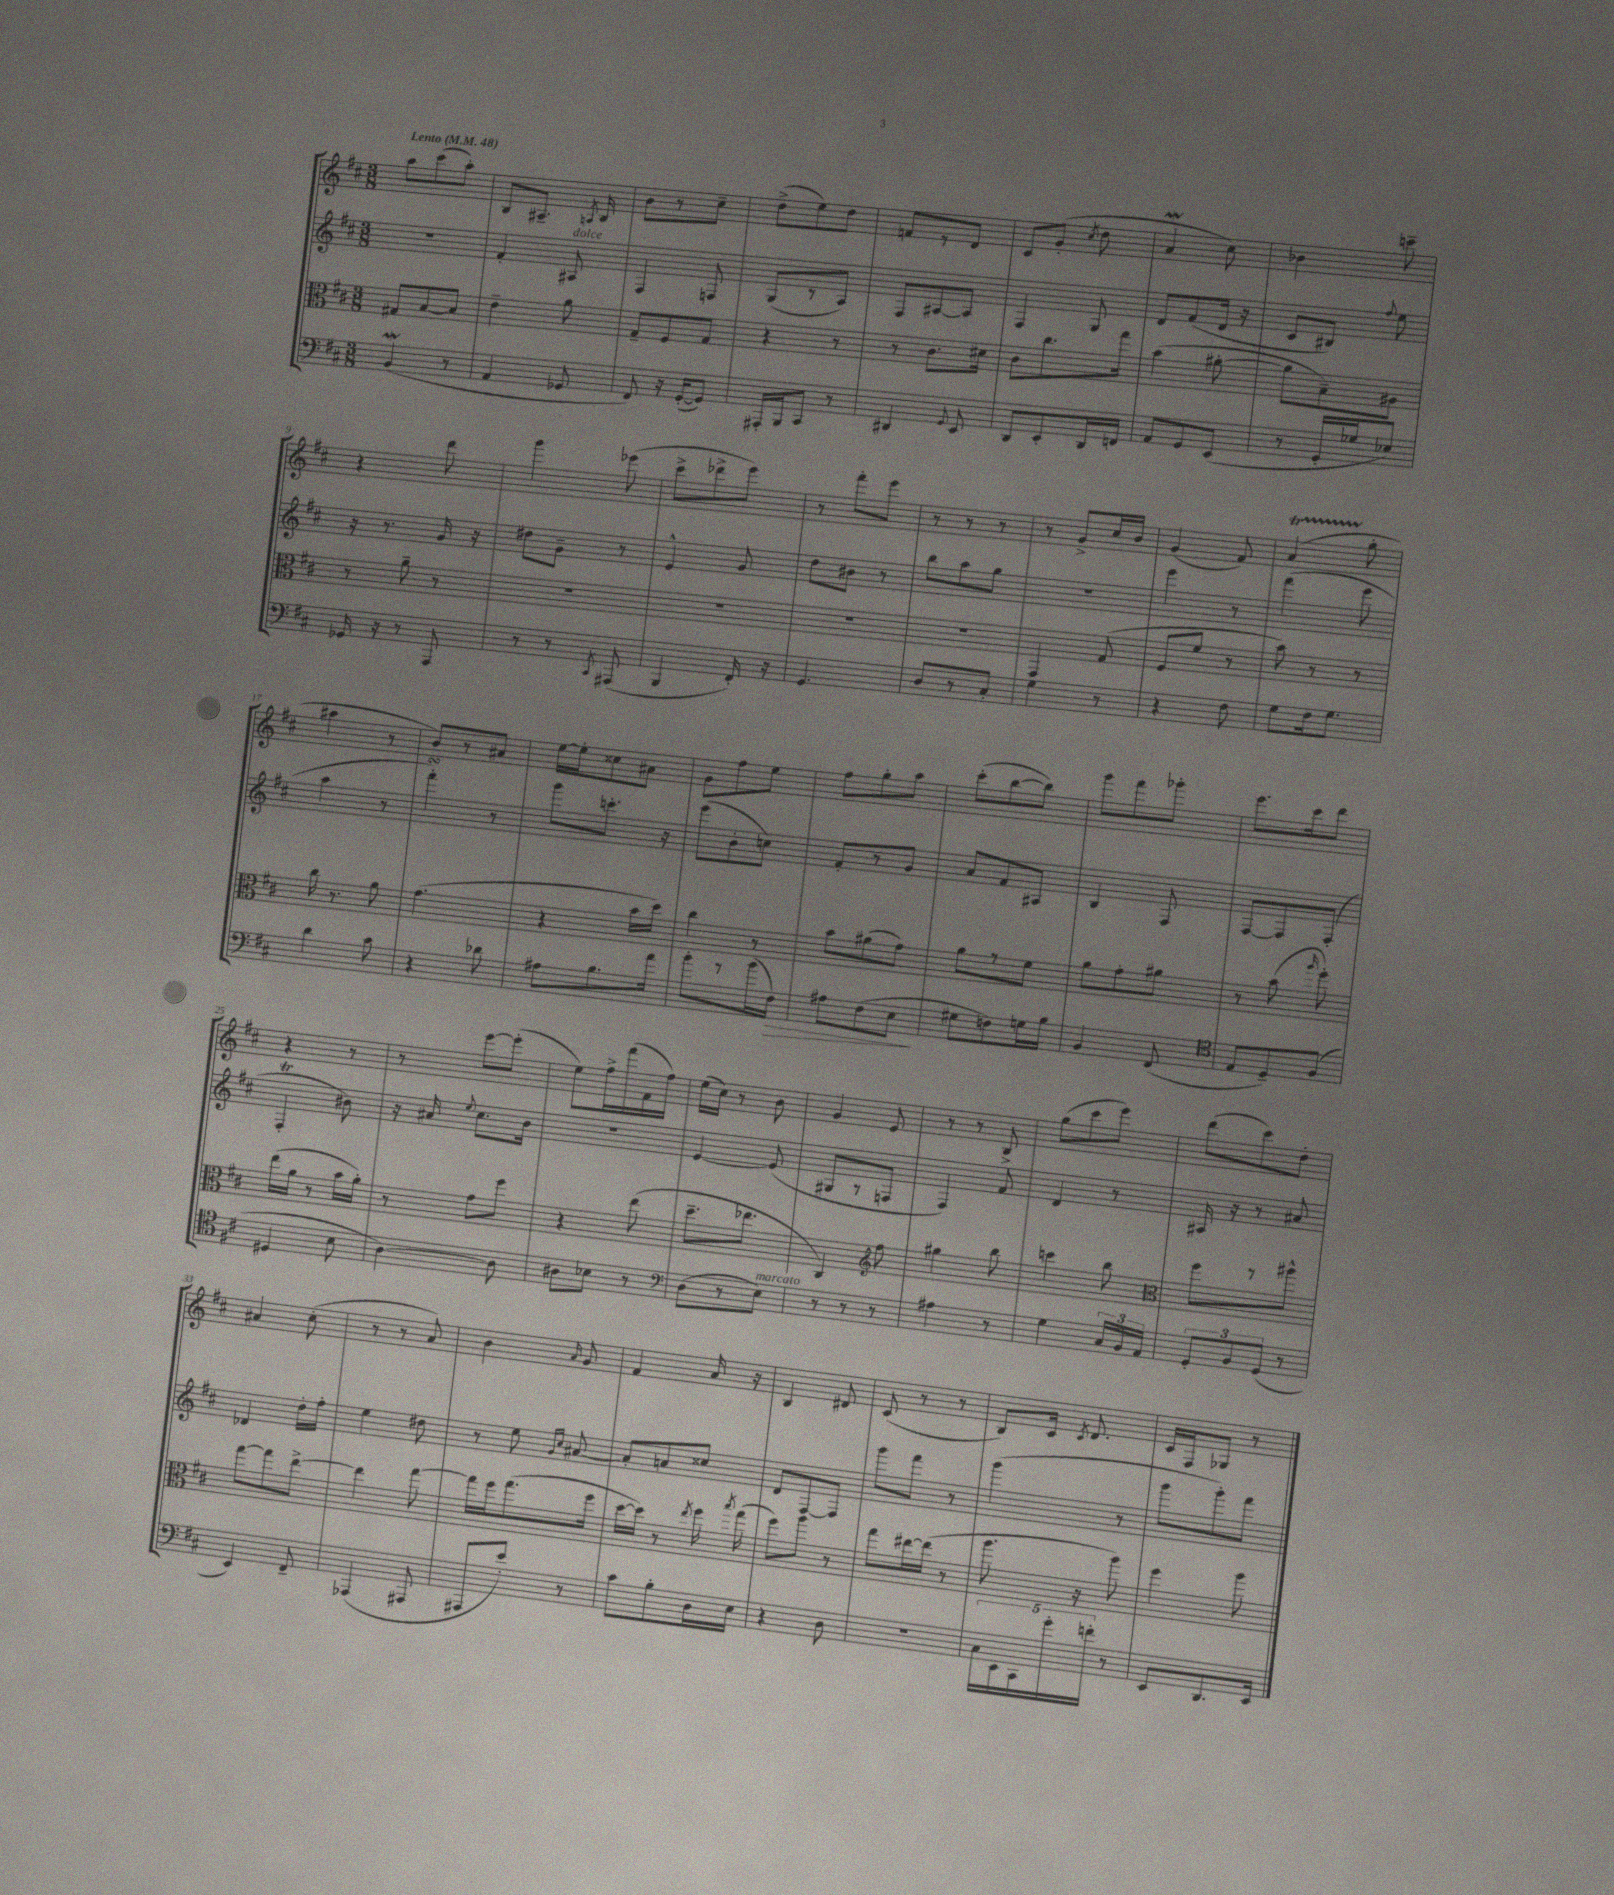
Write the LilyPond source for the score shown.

<<
\new StaffGroup <<
\new Staff = "s0" {
    \clef treble \key d \major \numericTimeSignature \time 3/8 \tempo "Lento" 4 = 48
    \autoBeamOff a''8[ cis'''8( a''8]-.) |
    b8[ ais8.]-- \acciaccatura { a8 } b16 |
    b'8[ r8 cis''8]-- |
    d''8[->( e''8) d''8] |
    f'8[ r8 d'8] |
    cis'8[ g'8]-.( \acciaccatura { cis''8 } d''8 |
    a'4\mordent cis''8) |
    bes'4 c'''8-- |
    r4 d'''8 |
    g'''4 ees'''8( |
    cis'''8[-> des'''8-> e'''8]) |
    r8 fis'''8[-. e'''8] |
    r8 r8 r8 |
    r8 g'8[-> cis''16 b'16] |
    g'4( fis'8) |
    a'4\startTrillSpan( g''8-.\stopTrillSpan |
    ais''4 r8 |
    b'8[) r8 ais'8] |
    e''16[~ e''16-. cisis''8 ais'8] |
    g'8[ fis''8 e''8] |
    fis''8[ g''8-. a''8] |
    cis'''8[-.( b''8~ b''8]) |
    g'''8[ fis'''8 ges'''8]-. |
    e'''8.[ cis'''16 d'''8] |
    r4 r8 |
    r8 e'''8[~ e'''8]-.( |
    e''8[) fis''16-> fis'''16( fis'16 fis''16]) |
    e''16[( cis''16]) r8 b'8 |
    g'4 e'8 |
    r8 r8 b8-> |
    g''8[( cis'''8 e'''8]) |
    d'''8[( cis'''8) d''8]-. |
    ais'4 cis''8-.( |
    r8 r8 a'8) |
    b'4 \grace { a'16 } g'8 |
    fis'4 a'16 r16 |
    b4 dis'8 |
    cis'8( r8 r8 |
    b8[) cis'16] \acciaccatura { cis'8 } d'8. |
    cis'16[ fis16 ges8] r8 \bar "|." |
}
\new Staff = "s1" {
    \clef treble \key d \major \numericTimeSignature \time 3/8
    \autoBeamOff R4. |
    fis'4-. ais8^\markup { \italic "dolce" } |
    fis4 f8 |
    g8[( r8 a8]) |
    fis8[ ais8~ ais8] |
    fis4 g8 |
    d'8[ fis'8( d'16] r16 |
    cis'8[ bis8]) \appoggiatura { fis''8 } e''8 |
    r16 r8. g'16 r16 |
    dis''8[ g'8]-- r8 |
    e'4-^ g'8 |
    d''8[ bis'8] r8 |
    b''8[ a''8 g''8] |
    R4. |
    e'''4 r8 |
    fis'''4( e'''8 |
    a''4 r8 |
    fis'''4-.\turn) r8 |
    g'''8[ c'''8.]-. r16 |
    e'''8[( b'8-. c''8]) |
    fis'8[-. r8 g'8] |
    a'8[ fis'8 ais8] |
    b4 fis8 |
    fis8[~ fis8 fis8]-.( |
    fis4-.\trill bis'8) |
    r16 ais'16 \appoggiatura { e''8 } cis''8.[ b'16] |
    R4. |
    e'4~ e'8( |
    gis8[ r8 f8] |
    fis4) fis'8 |
    d'4 r8 |
    ais16 r16 r8 ais'8 |
    des'4 d''16[-. fis''16]-. |
    e''4 dis''8 |
    r8 e''8 \grace { g'16[ cis''16] } ais'8~ |
    ais'8[-. a'8 cisis''8] |
    d'8[ fis8~ fis8] |
    g'''8[ fis'''8] r8 |
    g'''4( r8 |
    g'''8[ g'''8-.) fis'''8] \bar "|." |
}
\new Staff = "s2" {
    \clef alto \key d \major \numericTimeSignature \time 3/8
    \autoBeamOff gis8[ b8~ b8] |
    e'4-- a'8 |
    g8[-- fis8 g8] |
    r4 r8 |
    r8 cis'8.[ dis'16] |
    cis'8[ cis''8. g''16] |
    b'4( ais'8~-. |
    ais'8[ b8--) ais8] |
    r8 a'8-- r8 |
    R4. |
    R4. |
    R4. |
    R4. |
    g,4 g8( |
    fis8[ fis'8] r8 |
    b'8) r8 r8 |
    cis''16 r8. a'8 |
    g'4.( |
    r4 b'16[ d''16]) |
    cis''4 r8 |
    b'8[ ais'8( g'8]) |
    a'8[ r8 fis'8] |
    a'8[ g'8-. ais'8] |
    r8 b'8( \grace { a''16 } fis''8-.) |
    e''16[( a'16] r8 b'16[ a'16]-.) |
    r8 g'8[ fis''8] |
    r4 e''8( |
    d''8.[-- ees''8.] |
    cis4) \clef treble fis''8 |
    gis''4 b''8 |
    c'''4 b''8 |
    \clef alto fis''8[ r8 ais''8]-^ |
    g''8[~ g''8 e''8]~-> |
    e''4 g''8~ |
    g''16[ fis''16 g''8.( fis''16] |
    d''16[~ d''16]) r8 \acciaccatura { e''8 } fis''16 \acciaccatura { b''8 } g''16( |
    fis''8[) a''8] r8 |
    g''8[ eis''16~ eis''16]( r8 |
    a''8. r16 a''8) |
    fis''4 a''8 \bar "|." |
}
\new Staff = "s3" {
    \clef bass \key d \major \numericTimeSignature \time 3/8
    \autoBeamOff b,4\mordent( r8 |
    a,4 ges,8 |
    fis,8) r16 g,16[~-.( g,8]) |
    ais,,16[-. b,,16 cis,8] r8 |
    dis,4 \appoggiatura { g,8 } e,8 |
    d,8[ e,8-. d,16 f,16] |
    a,8[ g,8 e,8]( |
    r8 g,16[-. ges16 ees8]) |
    ges,16 r16 r8 a,,8 |
    r8 r8 \acciaccatura { cis,8 } ais,,8( |
    b,,4 fis,16-.) r16 |
    g,4. |
    d8[ r8 cis8]-. |
    g4 r8 |
    r4 fis8 |
    g8[ fis16 g8.] |
    d'4 cis'8 |
    r4 des'8 |
    ais8[ b8. a'16] |
    b'8[-. r8 b'16( fis16]\>) |
    ais8[ fis8( e8]\! |
    gis8[ f8) g16 b16] |
    b,4 fis,8( |
    \clef tenor e8[ d8--) fis8]( |
    dis4 b8 |
    a4~) a8 |
    ais8[ bes8] r8 |
    \clef bass d8[( r8 e8]^\markup { \italic "marcato" }) |
    r8 r8 r8 |
    ais4 r8 |
    g4 \tuplet 3/2 { cis16[ b,16 a,16] } |
    \tuplet 3/2 { g,8[-. b,8 g,8]( } r8 |
    e,4) fis,8-- |
    aes,,4( ais,,8 |
    ais,,8[ e'8]-.) r8 |
    cis'8[ b8-. d16 e16] |
    r4 d8 |
    R4. |
    \tuplet 5/4 { cis16[ e,16 cis,16 g'16-. f'16]-. } r8 |
    e,8[ d,8. e,16] \bar "|." |
}
>>
>>
